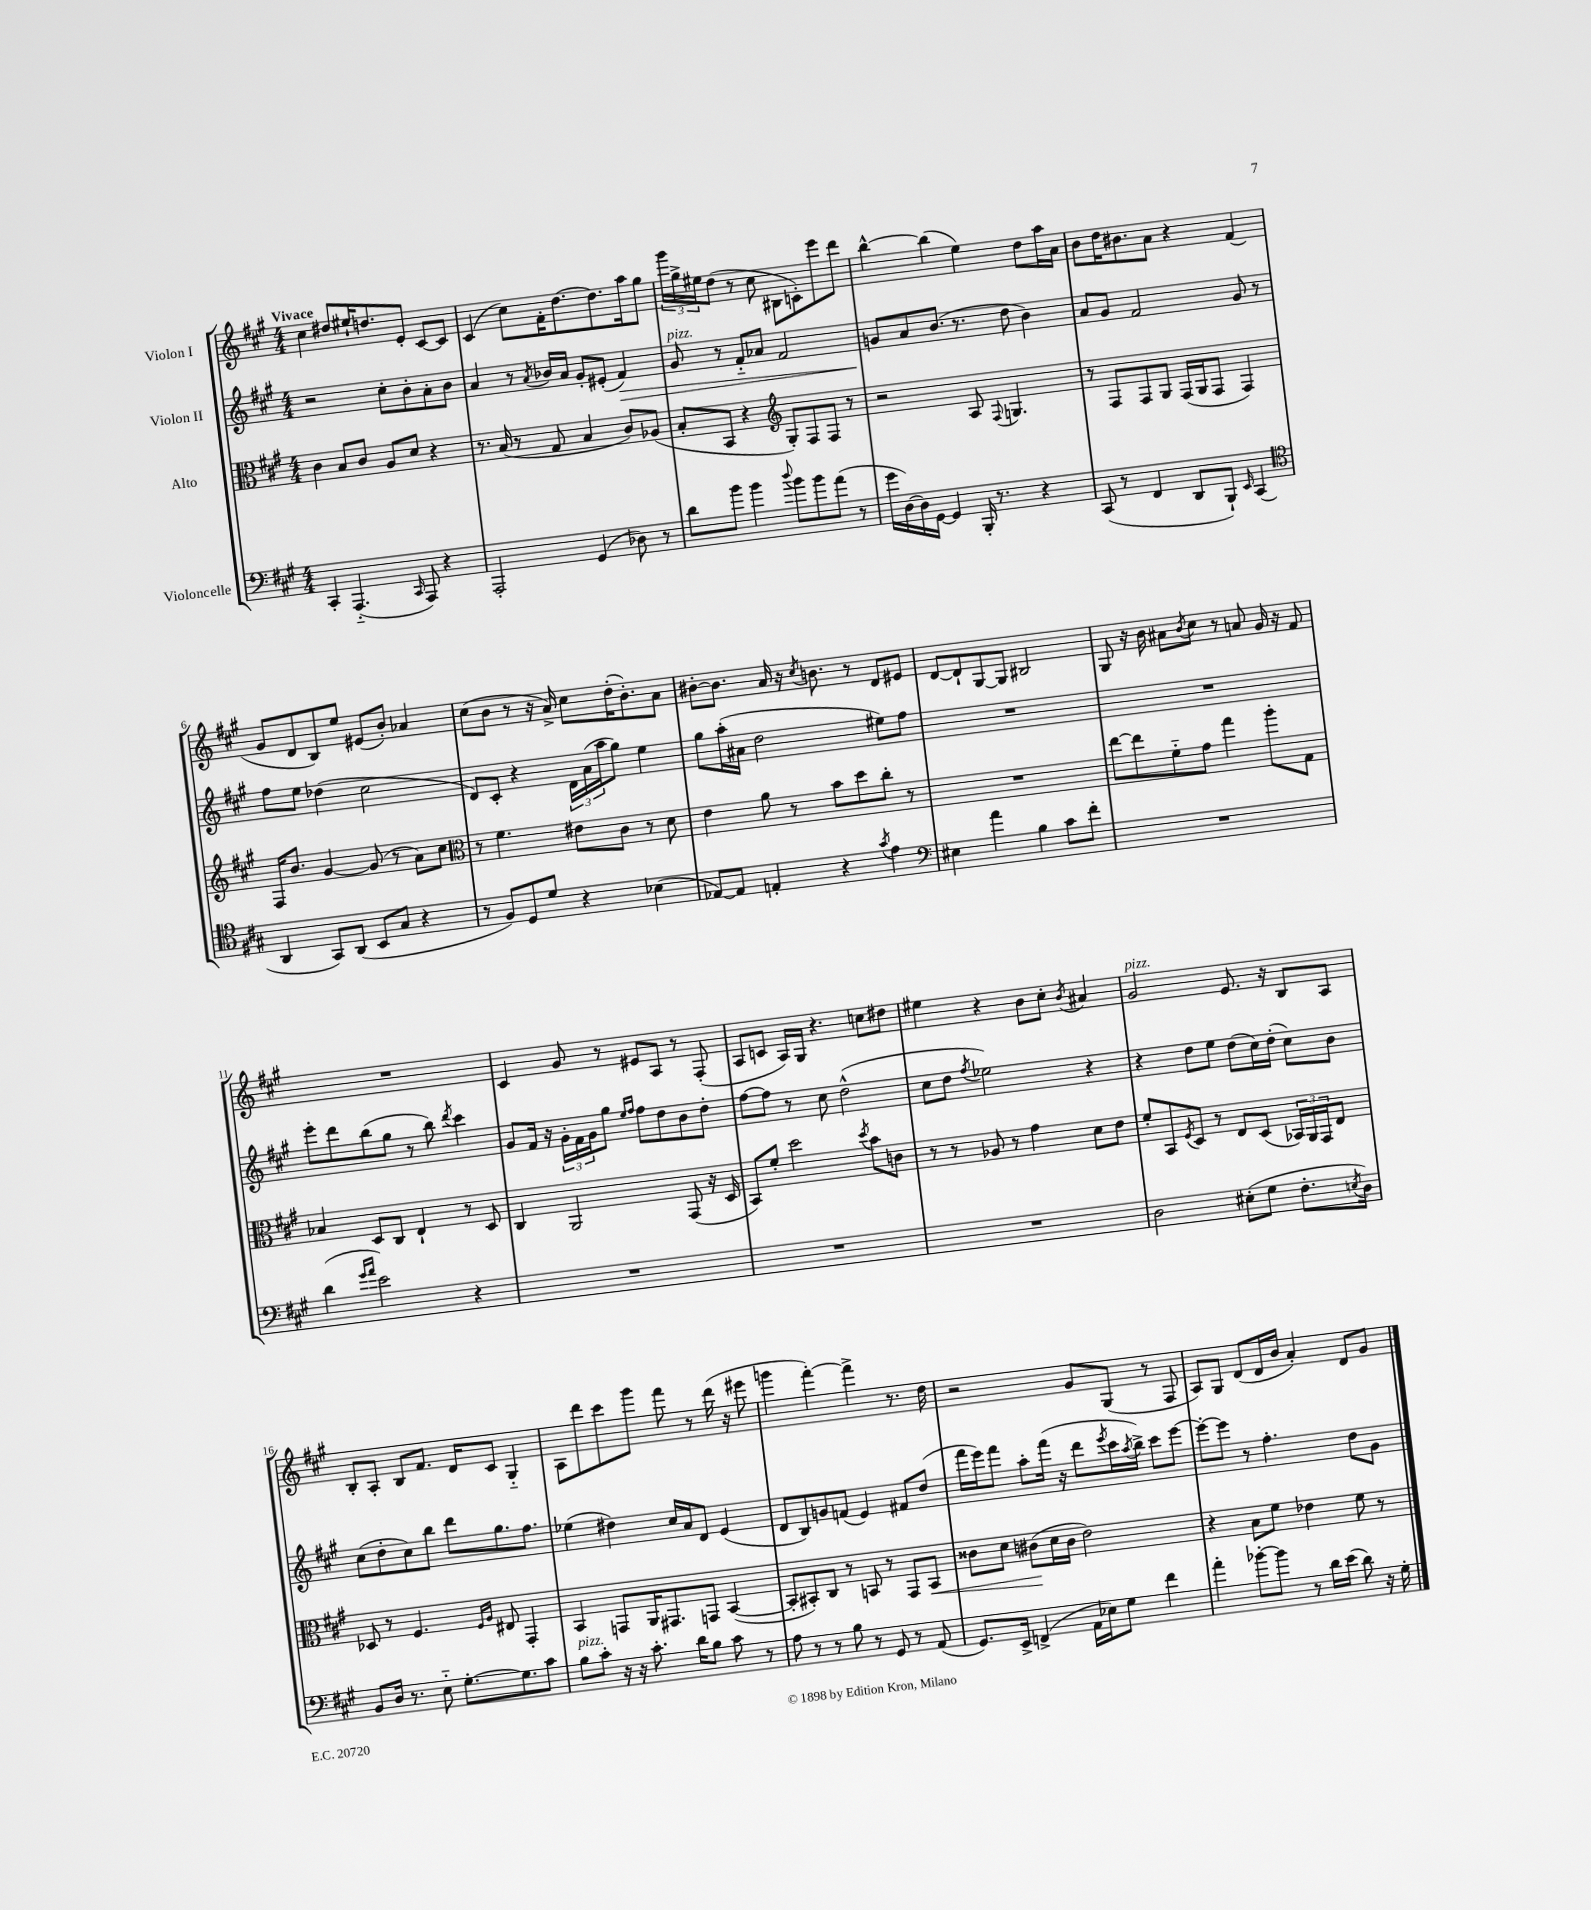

**kern	**kern	**kern	**kern
*staff4	*staff3	*staff2	*staff1
*clefF4	*clefC3	*clefG2	*clefG2
*k[f#c#g#]	*k[f#c#g#]	*k[f#c#g#]	*k[f#c#g#]
*M4/4	*M4/4	*M4/4	*M4/4
4CC#'	4c#	2r	4cc#
(4.AAA'~	8B	.	8dd#
.	8c#	.	16ee#`
.	.	.	8.dd
.	8A	8cc#'	.
16qqCC#	.	.	.
8AAA)	8d	8b'	8e'
4r	4r	8a'	[8c#
.	.	8b	8c#]
=	=	=	=
2AAA'	8.r	4a	(4c#
.	(16B	.	.
.	8r	8r	8cc#)
.	.	8qa	.
.	8G#	16b-	16f#'
.	.	16a	[8.dd
(4GG#	4B	8g#'	.
.	.	(8e#'	8.dd]
8D-)	8c#)	4f#)	.
.	.	.	16aa
8r	(8A-	.	8gg#
=	=	=	=
8d	8B'	8g#	24ggg#
.	.	.	24gg#^
.	.	.	24ee#
8b	8BB	8r	(8dd
4b	4r	8f#'~	8r
.	.	8a-	8cc#
*	*clefG2	*	*
8qqdd	.	.	.
8b	8G#')	2f#	8B#
8b	8F#	.	8c')
(8a	8F#	.	8eee
8r	8r	.	8ddd
=	=	=	=
16g#	2r	8g	[4bb^^
[16D)	.	.	.
16D]	.	8a	.
[16GG#	.	.	.
4GG#]	.	(8.b	(4bb]
.	.	8.r	.
16BBB'	8A	.	4ee)
8.r	.	.	.
.	8qqF#	.	.
.	4.G	8dd	.
4r	.	4b)	8dd
.	.	.	16aa
.	.	.	16a
=	=	=	=
(8CC#	8r	8a	8b
8r	8F#	8g#	16dd
.	.	.	8.b#
4FF#	8F#	2f#	.
.	8G#	.	8a
8DD	(16F#	.	4r
.	16G#	.	.
8BBB`)	8F#	.	.
16qqEE	.	.	.
(4CC#	4F#)	8g#	(4f#
.	.	8r	.
=	=	=	=
*clefC4	*	*	*
4AA	16F#	8ff#	8g#
.	8.b	.	.
.	.	8ee	8d
8GG#)	[4g#	(4dd-	8B)
(8AA	.	.	8ee
8BB	(8g#]	2cc#	(8e#
8G#	8r	.	8b')
4r	8a)	.	4a-
.	8cc#	.	.
=	=	=	=
*	*clefC3	*	*
8r	8r	8d)	(8cc#
8F#)	4.f#	8c#'	8b
8D	.	4r	8r
8d	.	.	16r
.	.	.	16a^)
4r	8e#	24d	8cc#
.	.	(24a	.
.	.	24aa	.
.	8c#	8gg#)	(16dd'
.	.	.	8.b')
(4B-	8r	4ee	.
.	8d	.	8a
=	=	=	=
[8E-)	4e	8gg#	[8b#'
8E-]	.	(16aa'	8.b#]
.	.	16a#	.
4E'	8a	2dd	.
.	.	.	16a
.	8r	.	16r
.	.	.	8qcc#
.	.	.	8.b
4r	8b	.	.
.	8dd	.	8r
8qg#	.	.	.
4e	8cc#'	8ee#)	8d
.	8r	8ff#	8e#
=	=	=	=
*clefF4	*	*	*
4E#	1r	1r	[8d
.	.	.	8d`]
4a	.	.	[8G#
.	.	.	8G#]
4B	.	.	2B#
8c#	.	.	.
8f#'	.	.	.
=	=	=	=
1r	[8ee	1r	8G#
.	8ee]	.	16r
.	.	.	16b
.	8f#'~	.	8a#
.	.	.	8qb
.	8g#	.	8cc#
.	4gg#	.	8r
.	.	.	8a
.	8aa'	.	16g#
.	.	.	16r
.	8G#	.	8f#
=	=	=	=
(4d	4B-	8eee'	1r
.	.	8ddd	.
16qqg#	.	.	.
16qqa	.	.	.
2e)	8D	(8bb	.
.	8C#	8gg#	.
.	4E`	8r	.
.	.	8bb)	.
.	.	8qddd	.
4r	8r	4ccc#	.
.	8D	.	.
=	=	=	=
1r	4C#	8g#	4c#
.	.	16f#	.
.	.	16r	.
.	2AA	24g#'	8g#
.	.	24f#	.
.	.	24g#	.
.	.	8gg#	8r
.	.	16qqee	.
.	.	16qqff#	.
.	.	8ff#	8e#
.	.	8dd	8A
.	(8GG#	8b	8r
.	16r	8dd'	(8F#'
.	16D	.	.
=	=	=	=
1r	8BB)	[8ff#	8A
.	8f#'	8ff#]	8c
.	2dd	8r	16A)
.	.	.	16G#
.	.	8cc#	4.r
.	.	(2dd^^	.
.	8qdd	.	.
.	8b	.	8cc
.	8c	.	8dd#
=	=	=	=
1r	8r	8cc#	4ee#
.	8r	8dd	.
.	.	8qff#	.
.	8A-	2ee-)	4r
.	8r	.	.
.	4g#	.	8b
.	.	.	8cc#'
.	.	.	8qb
.	8d	4r	4a#
.	8e	.	.
=	=	=	=
2D	8f#'	4r	2g#
.	8BB	.	.
.	8qF#	.	.
.	8D	8dd	.
.	8r	8ee	.
(8E#'	8E	(8dd	8.e
8G#	(8D	16cc#)	.
.	.	(16dd'	16r
8.F#'	24BB-)	8cc#)	8B
.	24AA	.	.
.	24GG#	.	.
.	8E	8b	8A
8qE	.	.	.
16D)	.	.	.
=	=	=	=
8BB	8D-	(8cc#	8B'
16D	8r	8dd'	8A'
8.r	.	.	.
.	4.F#	8cc#)	8B
8E'~	.	8bb	8.f#
[8.G#'	.	8ddd	.
.	.	.	16d
.	16qqF#	.	.
.	16qqA	.	.
.	8E#	8.gg#	8c#
8.G#]	.	.	.
.	4GG#'	.	4G#'~
.	.	8.ff#	.
8c#	.	.	.
=	=	=	=
8B	4BB	(4ee-	8A
8c#'	.	.	8ddd
16r	8GG	4dd#)	8ccc#
16r	.	.	.
8.c#'	16AA	.	8ggg#
.	8.GG#	.	.
.	.	16cc#	8fff#
16d	.	16a	.
8B	8GG	8d	8r
8c#	([4BB	(4e	(16ddd
.	.	.	16r
8r	.	.	8eee#
=	=	=	=
8A	8BB']	8d	4ggg
8r	8BB#')	8B)	.
8r	8C#	8g	[4fff#')
8B	8r	(8f	.
8r	8BB	4e)	4fff#^]
8GG#	8r	.	.
8r	8GG#	8f#	8.r
(8AA	8BB	(8dd	.
.	.	.	16dd
=	=	=	=
8.GG#)	8c##	16fff#	2r
.	.	16eee)	.
.	8d	8fff#	.
16EE^	.	.	.
(4FF^	(8c#	8aa'	.
.	16d	(16fff#	.
.	16c#	16r	.
16AA	2e)	8ddd	8g#
16E-)	.	.	.
.	.	8qeee	.
8G#	.	16ccc#	(8G#
.	.	8qaa	.
.	.	16bb^)	.
4f#	.	8ccc#	8r
.	.	[8eee	8F#
=	=	=	=
4a'	4r	8eee'_	8A)
.	.	8eee]	8G#
[8b-'	8B	8r	(8d
8b-]	8f#	4.ff#'	16d
.	.	.	16b
8r	4e-	.	4a')
16d	.	.	.
(16e	.	.	.
8d)	8f#	8dd	8d
16r	8r	8g#	8g#
16G#'	.	.	.
==	==	==	==
*-	*-	*-	*-
